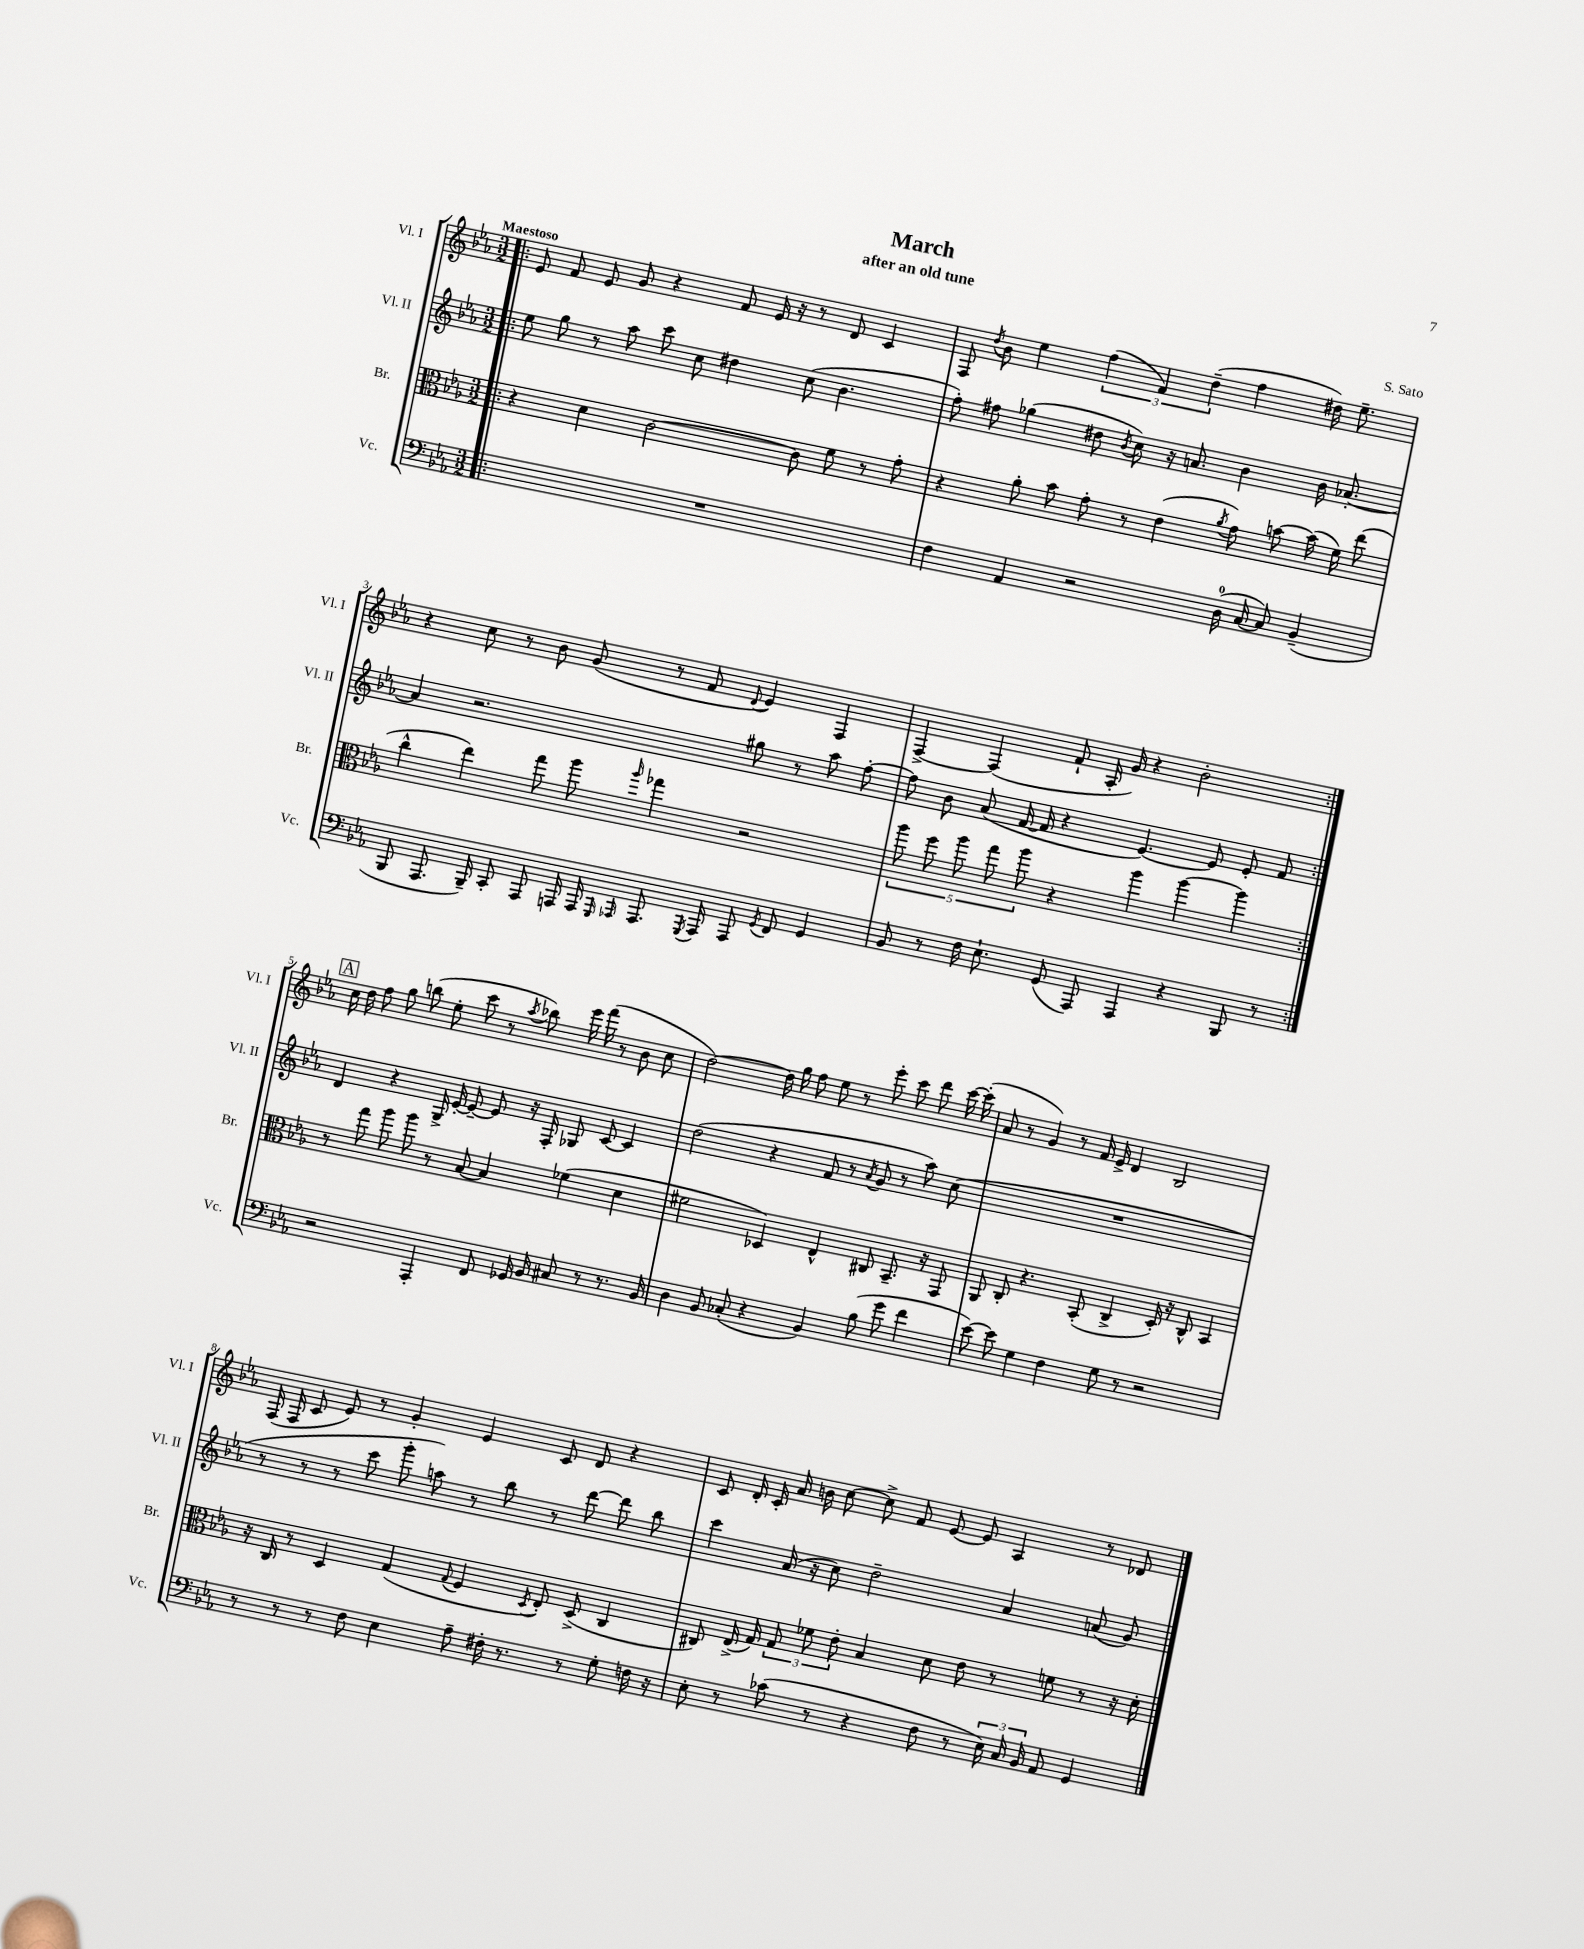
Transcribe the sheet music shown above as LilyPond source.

\header { title = "March" composer = "S. Sato" subtitle = "after an old tune" }
<<
\new StaffGroup <<
\new Staff = "s0" \with { instrumentName = "Vl. I" shortInstrumentName = "Vl. I" } {
    \clef treble \key ees \major \numericTimeSignature \time 3/2 \tempo "Maestoso"
    \autoBeamOff \repeat volta 2 { \bar ".|:" ees'8 f'8 ees'8 g'8 r4 f'8 ees'16 r16 r8 d'8 c'4 |
    f8 \acciaccatura { d''8 } bes'8 ees''4 \tuplet 3/2 { f''4( f'4) d''4--( } f''4 dis''16) ees''8.-- |
    r4 c''8 r8 bes'8 g'8( r8 f'8 \appoggiatura { d'8 } ees'4) f4 |
    f4~-> f4( f'8-! aes16-. g'16) r4 bes'2-. | }
    \mark \markup { \box "A" } c''16 d''16 f''8 g''8 b''8( ees''8-. c'''8 r8 \acciaccatura { aes''8 } bes''8) ees'''16 f'''16( r8 bes'8 c''8 |
    d''2~) d''16 g''16 f''8 ees''8 r8 ees'''8-. c'''8 d'''8 c'''16~ c'''16-.( |
    aes'8 r8 g'4) r8 f'16 ees'16-> d'4 bes2 |
    f16( f16 c'8 ees'8) r8 g'4-. ees'4 c'8 d'8 r4 |
    c'8 d'16-. c'16-. aes'16 b'16 c''8~ c''8-> f'8 ees'8~ ees'8 aes4 r8 des'8 \bar "|." |
}
\new Staff = "s1" \with { instrumentName = "Vl. II" shortInstrumentName = "Vl. II" } {
    \clef treble \key ees \major \numericTimeSignature \time 3/2
    \autoBeamOff \repeat volta 2 { \bar ".|:" ees''8 g''8 r8 aes''8 c'''8 c''8 dis''4 c''8( bes'4. |
    f''8-.) fis''8 ges''4( dis''8 \acciaccatura { bes'8 } c''8) r16 a'8. bes'4 bes'16 aes'8.~-. |
    aes'4 r2. gis''8 r8 aes''8 f''8~-. |
    f''8 bes'8 aes'8( f'16~ f'16 r4 ees'4.~) ees'8 ees'8-. f'8 | }
    \mark \markup { \box "A" } d'4 r4 g16-> ees'16~-. ees'8~-- ees'8 r16 f16-. ges8 c'8~ c'4 |
    d''2( r4 f'8 r8 \acciaccatura { aes'8 } g'8 r8 aes''8) c''8( |
    R1. |
    r8 r8 r8 c'''8 g'''8-. a''8) r8 bes''8 r8 d'''8~ d'''8 bes''8 |
    c'''4 aes'16( r16 c''8) d''2-- aes'4 a'8( g'8) \bar "|." |
}
\new Staff = "s2" \with { instrumentName = "Br." shortInstrumentName = "Br." } {
    \clef alto \key ees \major \numericTimeSignature \time 3/2
    \autoBeamOff \repeat volta 2 { \bar ".|:" r4 d'4 c'2~ c'8 f'8 r8 g'8-. |
    r4 aes'8-. bes'8 g'8-. r8 ees'4( \acciaccatura { aes'8 } g'8) b'8~ b'16( f'16) ees''8( |
    c''4-^ ees''4) g''8 aes''8 \grace { aes''16 } ges''4 r2 |
    \tuplet 5/4 { aes''8 f''8 aes''8 g''8 aes''8 } r4 aes''4 aes''4~ aes''4 | }
    \mark \markup { \box "A" } r8 g''8 aes''8 aes''8 r8 bes8~ bes4 fes'4( d'4 |
    fis'2 des4) ees4-^ cis8 bes,8.-- r16 g,8 |
    aes,8 c8-. r4. bes,8-.( c4-> d16-.) r16 c8-^ bes,4 |
    r16 c16 r8 d4 g4( \appoggiatura { g8 } f4 \acciaccatura { d8 } ees8-.) d8->( c4 |
    cis8) ees16->( g16) \tuplet 3/2 { g8 fes'8 ees'8-. } bes4 d'8 ees'8 r8 f'8 r8 r16 d'16-. \bar "|." |
}
\new Staff = "s3" \with { instrumentName = "Vc." shortInstrumentName = "Vc." } {
    \clef bass \key ees \major \numericTimeSignature \time 3/2
    \autoBeamOff \repeat volta 2 { \bar ".|:" R1. |
    f4 aes,4 r2 d16-0( c16~ c8) bes,4--( |
    bes,,8 aes,,8. bes,,16--) c,8-. aes,,8 a,,16 a,,16 \grace { g,,16 aes,,16 } aes,,8. \acciaccatura { g,,8 } aes,,16 aes,,8 \acciaccatura { g,8 } f,8 g,4 |
    bes,8 r8 f16 ees8.-! g,8( aes,,8) aes,,4 r4 bes,,8 r8 | }
    \mark \markup { \box "A" } r2 aes,,4-. f,8 ges,16 bes,16 cis8 r8 r8. bes,16 |
    d4 bes,8 ces8-.( r4 bes,4) bes8( g'8 f'4 |
    ees'8~) ees'8 g4 f4 g8 r8 r2 |
    r8 r8 r8 f8 ees4 aes8-- fis16-. r8. r8 g8-. f16 r16 |
    ees8-. r8 ces'8( r8 r4 f8 r8 \tuplet 3/2 { ees16) c16 bes,16 } aes,8 g,4 \bar "|." |
}
>>
>>
